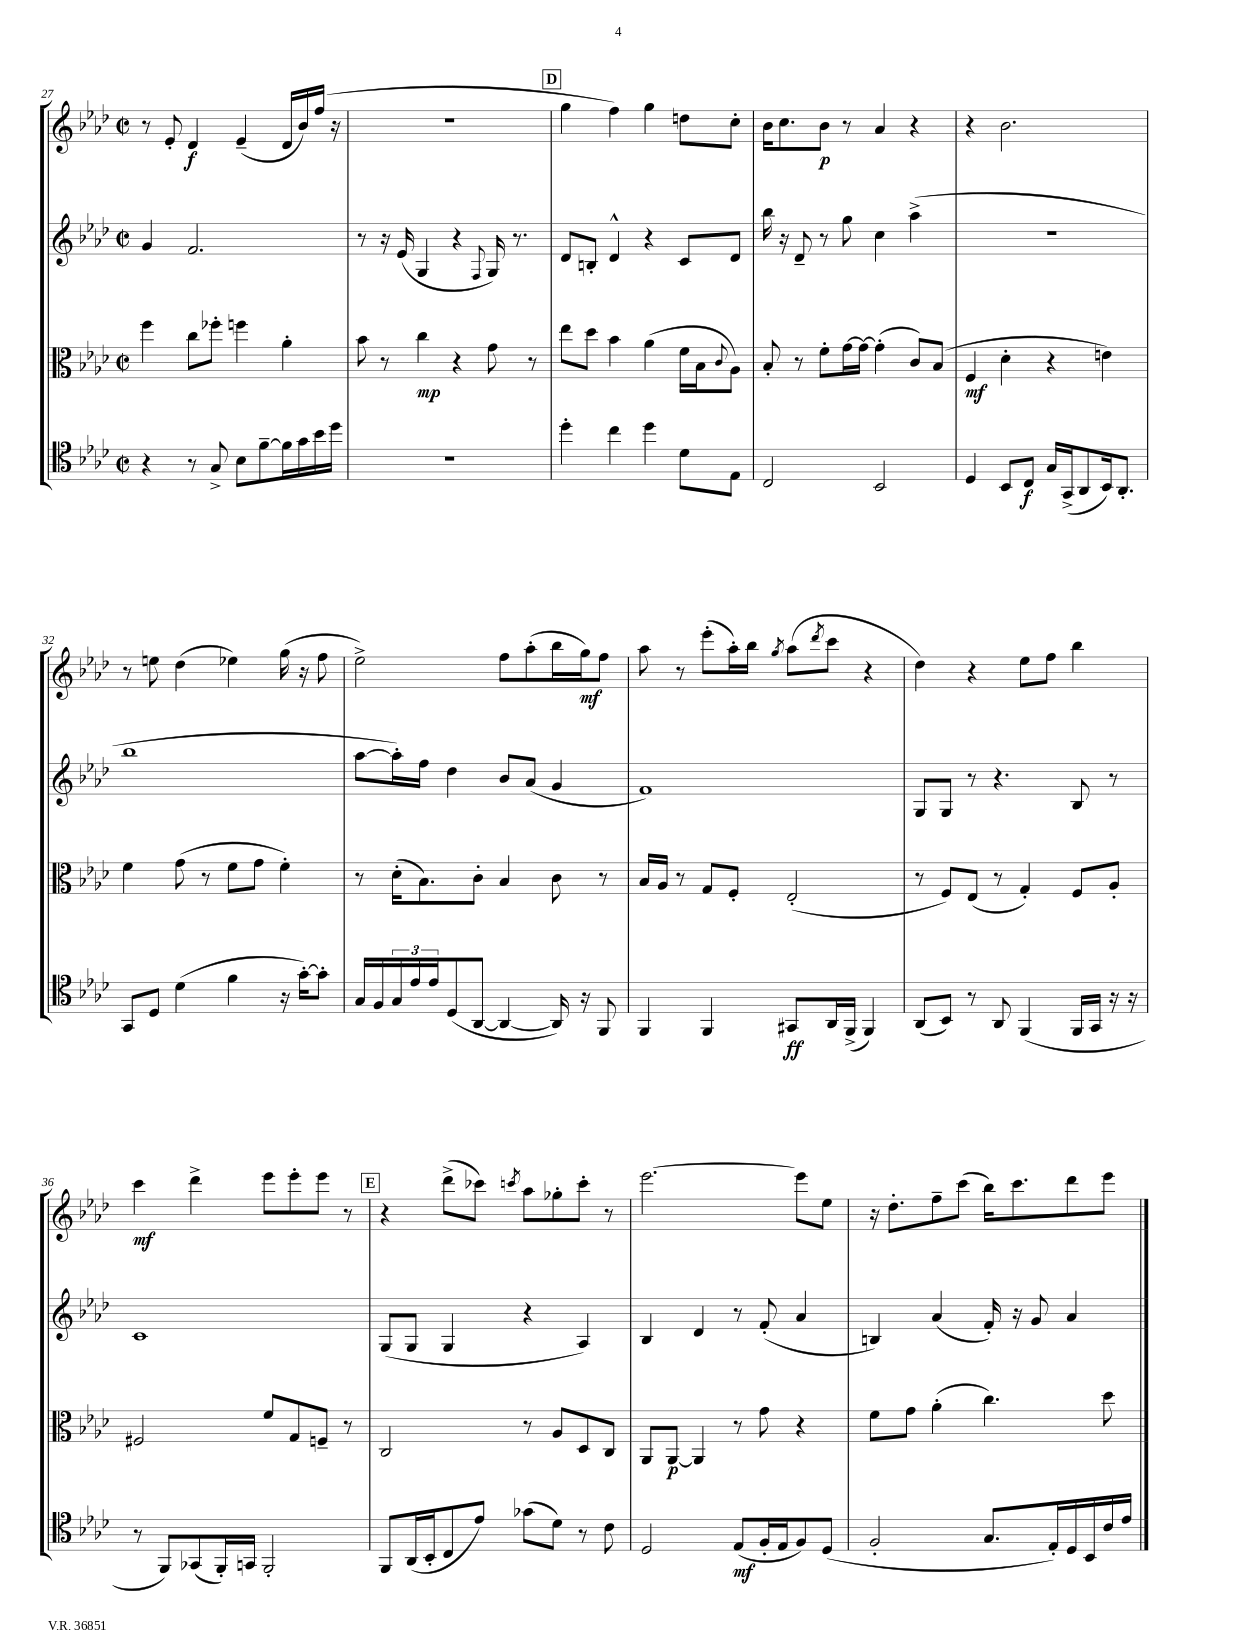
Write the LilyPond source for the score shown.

<<
\new StaffGroup <<
\new Staff = "s0" {
    \clef treble \key aes \major \defaultTimeSignature \time 2/2
    r8 ees'8-. des'4\f ees'4--( des'16 bes'16) f''16( r16 |
    R1 |
    \mark \markup { \box "D" } g''4 f''4) g''4 d''8 c''8-. |
    bes'16 c''8. bes'8\p r8 aes'4 r4 |
    r4 bes'2. |
    r8 e''8 des''4( ees''4) g''16( r16 f''8 |
    ees''2->) f''8 aes''8-.( bes''16 g''16\mf) f''8 |
    aes''8 r8 ees'''8-.( aes''16-.) bes''16 \acciaccatura { g''8 } aes''8( \acciaccatura { des'''8 } c'''8 r4 |
    des''4) r4 ees''8 f''8 bes''4 |
    c'''4\mf des'''4-> ees'''8 ees'''8-. ees'''8 r8 |
    \mark \markup { \box "E" } r4 des'''8->( ces'''8) \acciaccatura { c'''8 } aes''8 ges''8-. c'''8-. r8 |
    ees'''2.~ ees'''8 ees''8 |
    r16 des''8.-. f''8-- c'''8( bes''16) c'''8. des'''8 ees'''8 \bar "|." |
}
\new Staff = "s1" {
    \clef treble \key aes \major \defaultTimeSignature \time 2/2
    g'4 f'2. |
    r8 r16 ees'16( g4 r4 \appoggiatura { f8 } g16) r8. |
    \mark \markup { \box "D" } des'8 b8-. des'4-^ r4 c'8 des'8 |
    bes''16 r16 des'8-- r8 g''8 c''4 aes''4->( |
    R1 |
    bes''1 |
    aes''8~ aes''16-.) f''16 des''4 bes'8 aes'8( g'4 |
    f'1) |
    g8 g8 r8 r4. bes8 r8 |
    c'1 |
    \mark \markup { \box "E" } g8( g8 g4 r4 aes4) |
    bes4 des'4 r8 f'8-.( aes'4 |
    b4) aes'4( f'16-.) r16 g'8 aes'4 \bar "|." |
}
\new Staff = "s2" {
    \clef alto \key aes \major \defaultTimeSignature \time 2/2
    f''4 c''8 fes''8-. f''4 aes'4-. |
    bes'8 r8 c''4\mp r4 g'8 r8 |
    \mark \markup { \box "D" } ees''8 des''8 bes'4 aes'4( f'16 bes16 \appoggiatura { c'8 } aes8) |
    bes8-. r8 f'8-. g'16~ g'16~ g'4-.( c'8) bes8( |
    f4\mf des'4-. r4 e'4) |
    f'4 g'8( r8 f'8 g'8 f'4-.) |
    r8 des'16-.( bes8.) c'8-. bes4 c'8 r8 |
    bes16 aes16 r8 g8 f8-. ees2-.( |
    r8 f8) ees8( r8 g4-.) f8 aes8-. |
    fis2 f'8 g8 f8-- r8 |
    \mark \markup { \box "E" } c2 r8 aes8 des8 c8 |
    aes,8 aes,8~\p aes,4 r8 g'8 r4 |
    f'8 g'8 aes'4-.( c''4.) des''8 \bar "|." |
}
\new Staff = "s3" {
    \clef tenor \key aes \major \defaultTimeSignature \time 2/2
    r4 r8 g8-> bes8 f'8~-- f'16 g'16 bes'16 des''16 |
    R1 |
    \mark \markup { \box "D" } des''4-. c''4 des''4 des'8 ees8 |
    c2 bes,2 |
    des4 bes,8 c8\f g16 g,16->( aes,8 bes,16) aes,8.-. |
    g,8 des8 des'4( f'4 r16 g'16~-.) g'8-. |
    g16 f16 \tuplet 3/2 { g16 ees'16 ees'16 } des8( aes,8~ aes,4~ aes,16) r16 f,8 |
    f,4 f,4 gis,8\ff aes,16 f,16->( f,4) |
    aes,8( bes,8) r8 aes,8 f,4( f,16 g,16 r16 r16 |
    r8 f,8) ges,8( f,16-.) g,16 f,2-. |
    \mark \markup { \box "E" } f,8 aes,16( bes,16-. c8 ees'8) ges'8( des'8) r8 c'8 |
    des2 ees8\mf( f16-. ees16 f8) des8( |
    f2-. g8. ees16-.) des16 bes,16 c'16 ees'16 \bar "|." |
}
>>
>>
\layout { \context { \Score currentBarNumber = #27 } }
